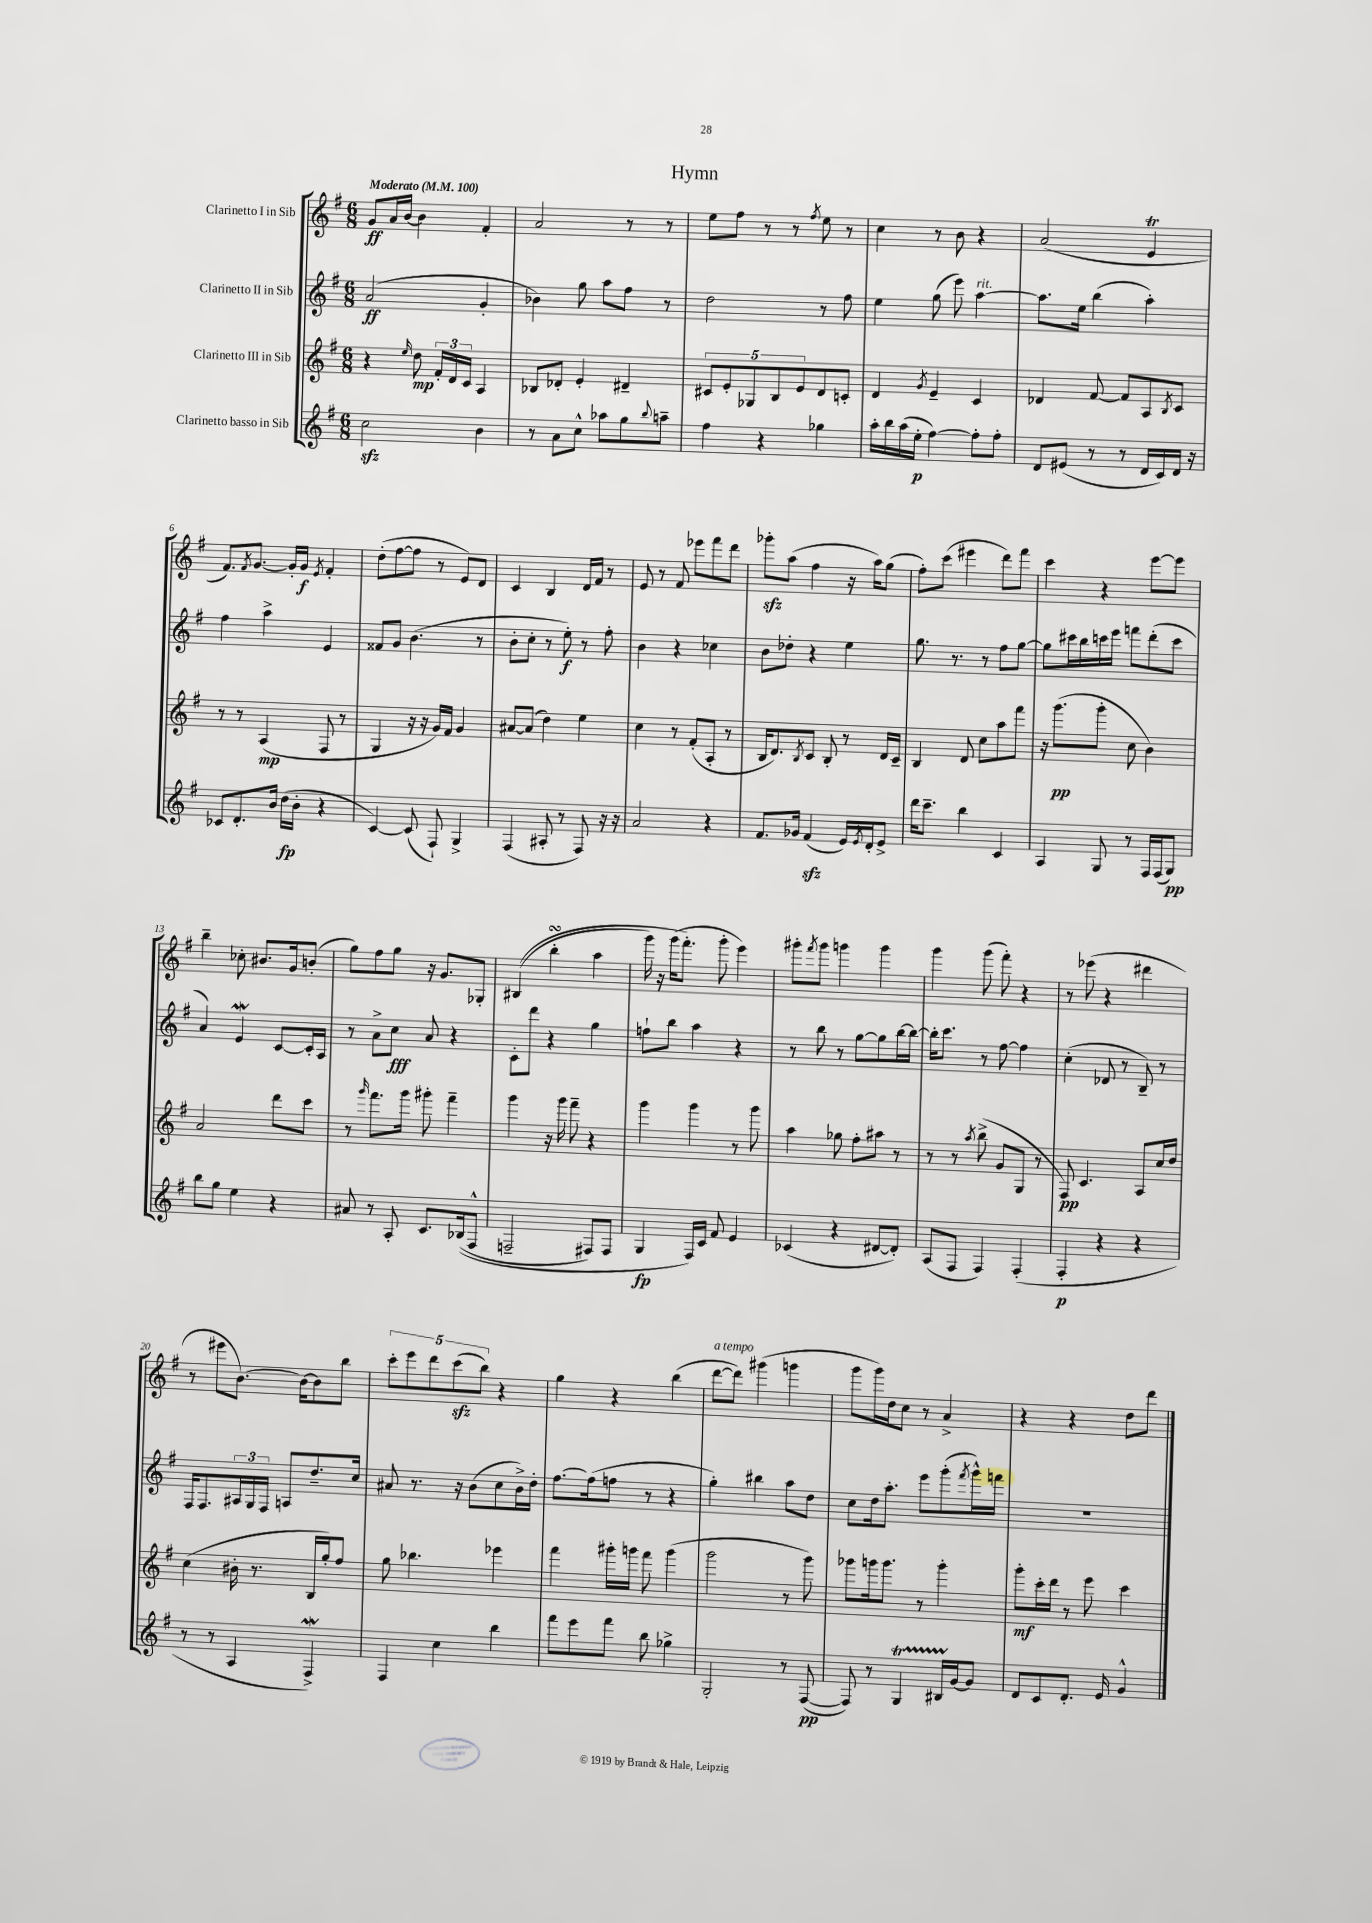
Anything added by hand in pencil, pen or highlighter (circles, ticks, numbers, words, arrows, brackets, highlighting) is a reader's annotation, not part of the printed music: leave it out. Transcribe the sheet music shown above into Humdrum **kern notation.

**kern	**kern	**kern	**kern
*staff4	*staff3	*staff2	*staff1
*clefG2	*clefG2	*clefG2	*clefG2
*k[f#]	*k[f#]	*k[f#]	*k[f#]
*M6/8	*M6/8	*M6/8	*M6/8
*MM100	*MM100	*MM100	*MM100
2cc	4r	(2a	8g
.	.	.	16a
.	.	.	[16b
.	16qqee	.	.
.	8dd	.	4b]
.	24f#'	.	.
.	24d	.	.
.	24c	.	.
4b	4A	4g'	4f#'
=	=	=	=
8r	8B-	4b-)	2a
8a	8d-'	.	.
8cc^^	4e'	8gg	.
8aa-	.	8aa	.
8gg	4d#~	8ff#	8r
8qqbb	.	.	.
8aa~	.	8r	8r
=	=	=	=
4ff#	10c#	2dd	8ee
.	10e'	.	.
.	.	.	8ff#
.	10G-	.	.
4r	.	.	8r
.	10B	.	.
.	.	.	8r
.	10e	.	.
.	.	.	8qff#
4gg-	8d	8r	8ee
.	8c'	8ff#	8r
=	=	=	=
16aa'	4d	4ee	4cc
16bb	.	.	.
(16aa	.	.	.
16ee'	.	.	.
.	8qg	.	.
[4ff#)	4e~	(8gg	8r
.	.	8eee)	8b
8ff#']	4c	[4aa	4r
8ff#'	.	.	.
=	=	=	=
8d	4d-	8.aa]	(2a
(8e#	.	.	.
.	.	16ee	.
8r	[8f#	(4bb	.
8r	8f#]	.	.
16d	8A	4aa')	4e
16c)	.	.	.
.	8qB	.	.
16d	8c	.	.
16r	.	.	.
=	=	=	=
8c-	8r	4ff#	8.f#)
8.d'	8r	.	.
.	.	.	8qf#
.	.	.	[8.g
.	(4A	4aa^	.
16b	.	.	.
(16dd	.	.	16g']
16b'	.	.	16g
.	.	.	8qe
4r	8F#	4e	4f#'
.	8r	.	.
=	=	=	=
[4c)	4G	8f##	(8dd'
.	.	8g	[8ff#
(8c]	16r	(4.b	8ff#]
.	16r	.	.
8F#`)	16g)	.	8r
.	16f#	.	.
4G^	4g	.	8e)
.	.	8r	8d
=	=	=	=
(4F#	[8a#	8b'	4c
.	(8a#]	8cc'	.
8A#'	4dd)	8r	4B
8r	.	8ee')	.
8F#)	4ee	8r	16d
.	.	.	16f#
16r	.	8ff#'	8r
16r	.	.	.
=	=	=	=
2a	4cc	4b	8e
.	.	.	8r
.	8r	4r	8f#
.	(8f#'	.	8eee-
4r	8A'	4cc-	8fff#
.	8r	.	8ddd
=	=	=	=
8.f#	16B	8b	8ggg-'
.	8.d)	.	.
.	.	8dd-'	(8aa
16g-	.	.	.
.	8qB	.	.
(4f#	8c	4r	4ff#
.	8B'	.	.
16e)	8r	4ee	16r
8qe	.	.	.
16d'	.	.	16aa)
8e^	16d	.	(8gg
.	16c~	.	.
=	=	=	=
16ddd	4B	8.gg	8ff#')
8.ccc~	.	.	.
.	.	.	(8ccc
.	.	8.r	.
4bb	8d	.	4eee#
.	8cc	8r	.
4c	8aa	8ff#	8ddd)
.	8fff#	[8gg	8fff#
=	=	=	=
4A	16r	8gg]	4ccc
.	(8.ggg	.	.
.	.	16ccc#	.
.	.	16bb	.
8G	8ggg'	16ccc	4r
.	.	16eee	.
8r	8cc	8fff	.
16F#	4b)	(8ddd'	[8eee
(16F#	.	.	.
8G)	.	8ccc	8eee]
=	=	=	=
8bb	2a	4a)	4bb~
8gg	.	.	.
4ee	.	4e	8cc-'
.	.	.	8.b#
4r	8ddd	[8c	.
.	.	.	16g
.	8ccc	16c']	(8b'
.	.	16A	.
=	=	=	=
8a#	8r	8r	8gg)
.	16qqggg	.	.
8r	8.fff#	8a^	8ff#
8A'	.	8cc	8gg
.	16ggg	.	.
8.c	8ggg#'	8a	16r
.	.	.	8.g
.	4fff#~	4r	.
&((16B-	.	.	.
8F#^^	.	.	8G-'
=	=	=	=
2F~	4ggg	8c'	&((4B#
.	.	8ddd	.
.	16r	4r	4bb'
.	16ggg	.	.
.	8fff#~	.	.
8F#)	4r	4gg	4aa
8F#	.	.	.
=	=	=	=
4G	4ggg	8ff`	16ggg)
.	.	.	16r
.	.	8bb	(16ggg
.	.	.	8.fff#'&)
16F#&)	4ggg	4aa	.
16c	.	.	.
8f#	.	.	8ggg'
4e	8r	4r	4eee)
.	8ggg	.	.
=	=	=	=
(4c-	4aa	8r	8ggg#'
.	.	.	8qfff#
.	.	8bb	8ggg#
4r	8gg-	8r	4ggg
.	8ff#'	[8gg	.
[8d#	8aa#	8gg]	4ggg
8d#'])	8r	[16bb	.
.	.	16bb_	.
=	=	=	=
(8A	8r	16bb']	4ggg
.	.	8.ccc	.
8F#	8r	.	.
.	8qaa	.	.
4F#)	(8bb^	8r	(8ggg
.	8g	[8ff#	8fff#')
(4F#'	8G	4ff#]	4r
.	8r	.	.
=	=	=	=
4F#'	8F#)	(4cc'	8r
.	4.c	.	(8eee-
4r	.	8d-	4r
.	.	8r	.
4r	8A	8B~)	4ddd#
.	16cc	8r	.
.	16dd	.	.
=	=	=	=
8r	(4cc	16F#	8r
.	.	8.F#	.
8r	.	.	8eee#
4A	16b#'	24A#	[8.b)
.	.	24G	.
.	8.r	.	.
.	.	24F#	.
.	.	8A	.
.	.	.	16b_
4F#^)	16B	8.dd~	8b]
.	16gg')	.	.
.	8ff#	.	8bb
.	.	16cc	.
=	=	=	=
4F#	8gg	8a#	10ccc'
.	.	.	10eee
.	4.bb-	8.r	.
.	.	.	10ddd
4cc	.	.	.
.	.	.	(10ccc
.	.	16r	.
.	.	(8b	.
.	.	.	10bb)
4bb	4eee-	8cc	4r
.	.	16b^)	.
.	.	16dd'	.
=	=	=	=
8fff#	4fff#	[8.ff#	4gg
8eee	.	.	.
.	.	(16ff#]	.
8fff#	16ggg#'	8ff	4r
.	16ggg	.	.
8bb	8fff#	8r	.
4gg-^	(4ggg	4r	(4bb
=	=	=	=
2G'	2ggg	4gg')	[8ddd
.	.	.	8ddd])
.	.	4bb#	(4ggg#
8r	8r	8aa	4ggg
([8F#	8ggg)	8dd	.
=	=	=	=
8F#])	8ggg-	8cc	8ggg
8r	16ggg	16dd	16ggg)
.	8.ggg	8.aa'	16dd
4G	.	.	8cc
.	8r	8eee	8r
16B#	4ggg'	(8ggg'	4a^
[16g	.	.	.
.	.	8qfff#	.
8g]	.	16ggg^^)	.
.	.	16fff	.
=	=	=	=
8d	8ggg'	2.r	4r
8c	16ccc'	.	.
.	16ddd	.	.
8.d'	8r	.	4r
.	8eee	.	.
16e	.	.	.
4g^^	4ccc	.	8dd
.	.	.	8ddd
==	==	==	==
*-	*-	*-	*-
